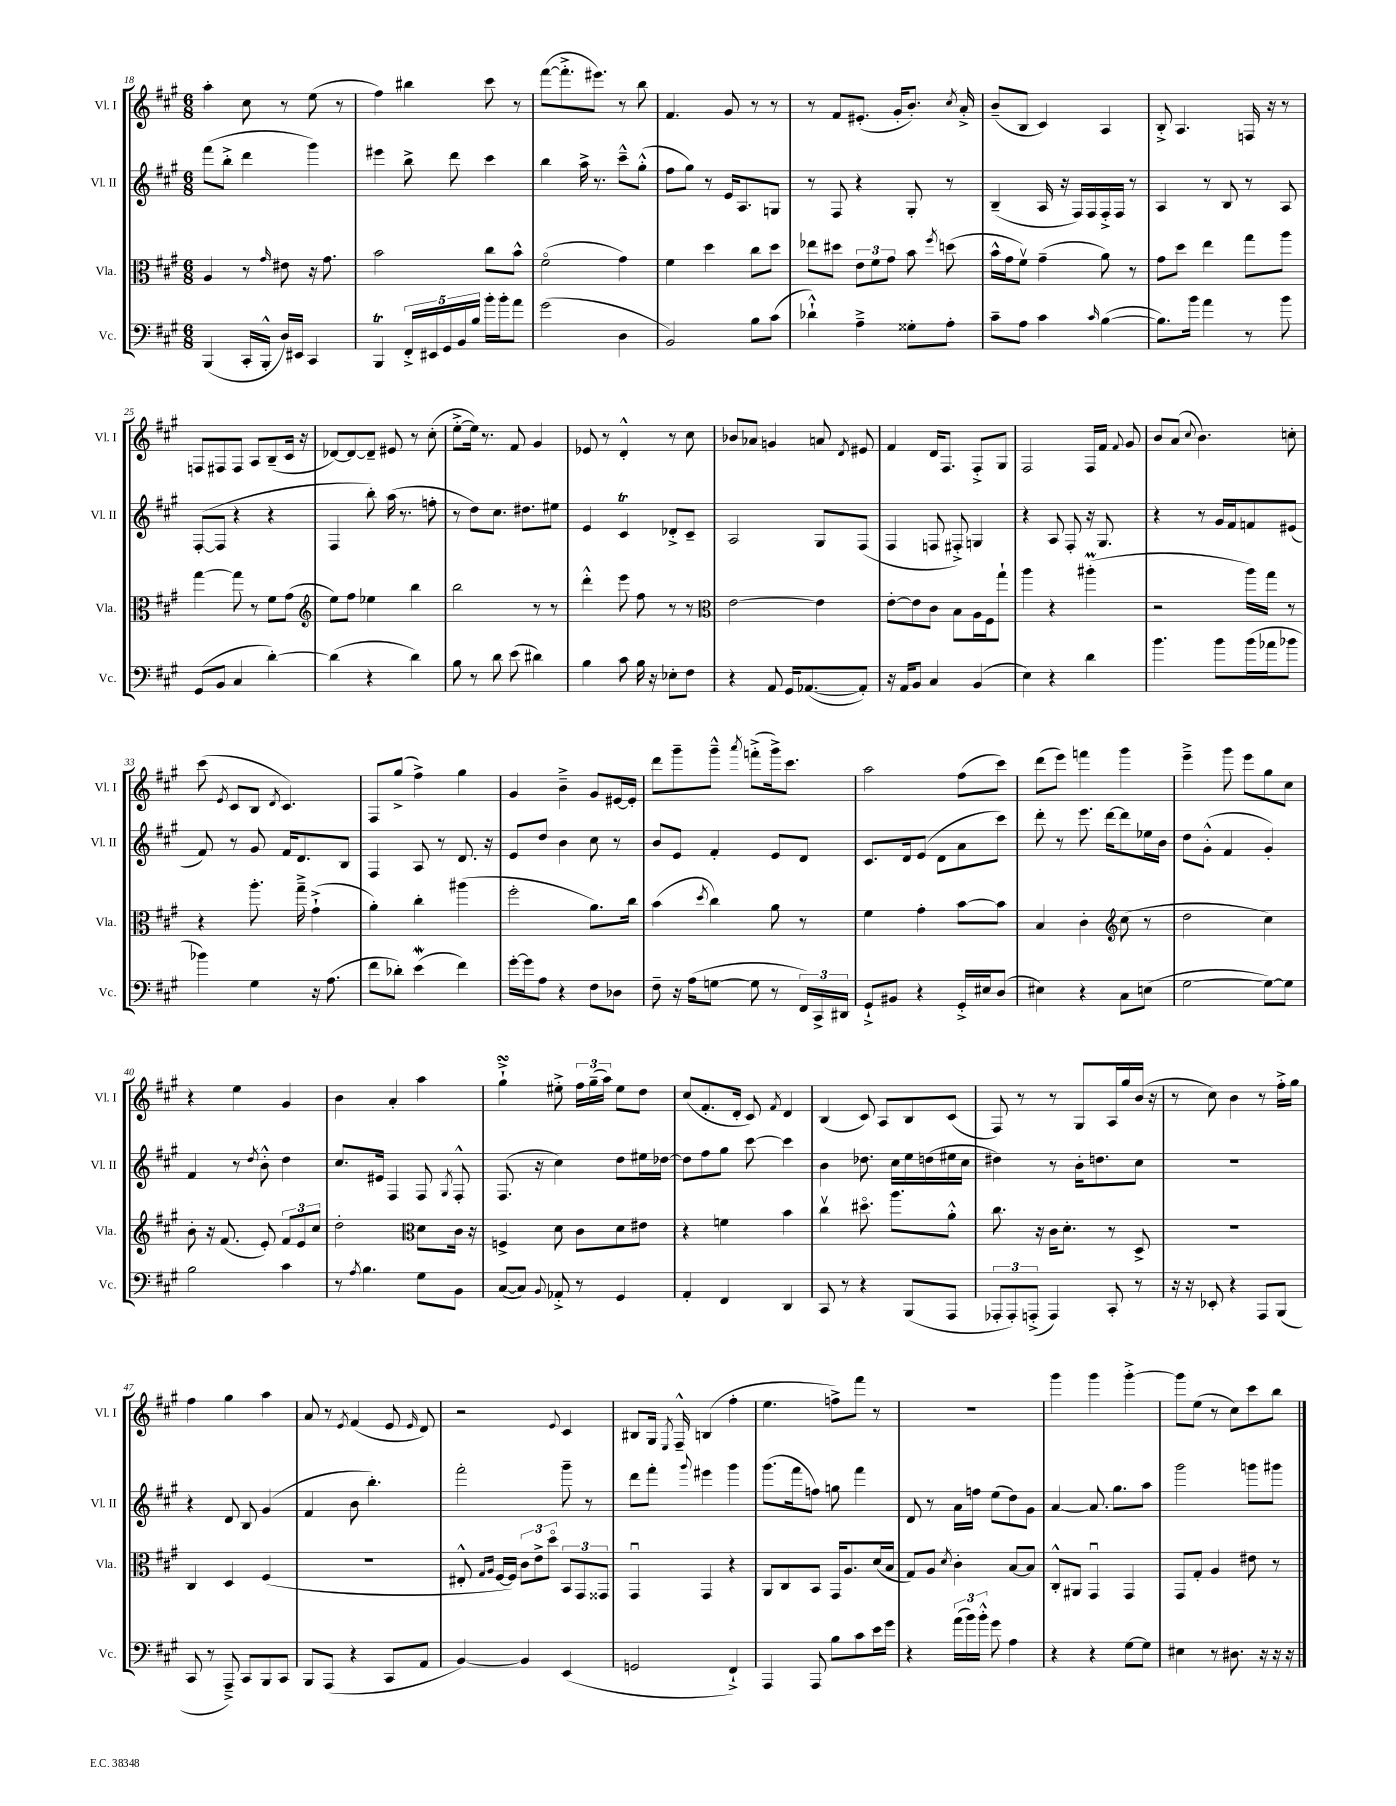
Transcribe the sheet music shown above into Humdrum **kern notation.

**kern	**kern	**kern	**kern
*staff4	*staff3	*staff2	*staff1
*clefF4	*clefC3	*clefG2	*clefG2
*k[f#c#g#]	*k[f#c#g#]	*k[f#c#g#]	*k[f#c#g#]
*M6/8	*M6/8	*M6/8	*M6/8
(4BBB	4A	(8fff#	4aa'
.	.	8bb'^	.
16CC#'	8r	4ddd	8cc#
16BBB'^^	.	.	.
.	16qqg#	.	.
16D)	8e#	.	8r
16EE#	.	.	.
4CC#	16r	4ggg#)	(8ee
.	8.g#	.	.
.	.	.	8r
=	=	=	=
4BBB	2b	4eee#	4ff#)
20FF#'^	.	8bb^	4bb#
20EE#	.	.	.
20GG#	.	.	.
.	.	8ddd	.
20BB	.	.	.
20B	.	.	.
16b'	8cc#	4ccc#	8ccc#
16b'	.	.	.
8a	8b^^	.	8r
=	=	=	=
(2g#	(2f#o	4bb	([8fff#
.	.	.	8.fff#'^]
.	.	16aa^	.
.	.	8.r	8.eee#)
4D	4g#)	8ccc#~^^	8r
.	.	(8gg#'^^	8bb
=	=	=	=
2BB)	4f#	8ff#	4.f#
.	.	8gg#)	.
.	4dd	8r	.
.	.	16e	8g#
.	.	8.A	.
8B	8cc#	.	8r
(8c#	8dd	8G	8r
=	=	=	=
4d-`^^)	8ee-	8r	8r
.	8dd#	8F#	8f#
4A~^	12e	4r	(8.e#'
.	12f#	.	.
.	12g#	.	.
.	.	.	16g#'
8G##'	8b	8G#'	8.b')
.	8qff#	.	.
8A'	(8dd	8r	.
.	.	.	8qcc#
.	.	.	16a'^
=	=	=	=
8c#~	16b^^	(4B~	(8b~
.	16g#	.	.
8A	8f#v)	.	8B
4c#	(4g#~	16A	4c#)
.	.	16r	.
.	.	16F#)	.
.	.	16F#	.
16qqc#	.	.	.
([4B	8a)	16F#'^	4A
.	.	16F#	.
.	8r	8r	.
=	=	=	=
8.B])	8g#	4A	8B'^
.	8dd	.	4.A
16b	.	.	.
4a	4ee	8r	.
.	.	8B	.
8r	8gg#	8r	16F
.	.	.	16r
8b	8aa	8A	8r
=	=	=	=
(8GG#	[4gg#	([8F#'	8F
8BB	.	8F#]	8F#
4C#	8gg#]	4r	8F#
.	8r	.	8A
[4d')	8f#	4r	(8B~
.	(8g#	.	16c#
.	.	.	16r
=	=	=	=
*	*clefG2	*	*
(4d]	8ee)	4F#	[8d-)
.	8ff#	.	8d-_
4r	4ee-	8bb')	8d-~]
.	.	(16aa	8e#
.	.	8.r	.
4d)	4bb	.	8r
.	.	8ff'	(8cc#'
=	=	=	=
8B	2bb	8r	[8ee'^
8r	.	8dd)	16ee])
.	.	.	8.r
8d	.	8.cc#	.
(8e	.	.	8f#
.	.	8.dd#	.
4d#)	8r	.	4g#
.	8r	8ee#	.
=	=	=	=
4B	4ddd'^^	4e	8e-
.	.	.	8r
8c#	8eee	4c#	4d'^^
16B	8ff#	.	.
16r	.	.	.
8E-'	8r	8d-'^	8r
8F#	8r	8c#~	8cc#
=	=	=	=
*	*clefC3	*	*
4r	[2e	2A	8b-
.	.	.	8a-
8AA	.	.	4g
16GG#	.	.	.
([8.AA-	.	.	.
.	4e]	8G#	8a
.	.	.	8qd
8AA-'])	.	(8F#	8e#
=	=	=	=
16r	[8e'	4F#	4f#
16AA	.	.	.
8BB	8e]	.	.
4C#	8c#	8F	16d
.	.	.	8.F#
.	8B	8F#'^)	.
(4BB	16A	4G	8F#'^
.	16F#	.	.
.	8gg#`	.	8G#
=	=	=	=
4E)	4aa	4r	2F#
4r	4r	8A	.
.	.	8F#'	.
4d	(4aa#'	16r	16F#
.	.	8.G#	16f#
.	.	.	8qqf#
.	.	.	8g#
=	=	=	=
4.b	2r	4r	8b
.	.	.	(8a
.	.	.	8qqcc#
.	.	8r	4.b)
8b	.	16g#	.
.	.	16f#	.
(16b	16aa)	8f	.
16a-	16gg#	.	.
8b-	8r	(8e#	8cc'
=	=	=	=
4b-)	4r	8f#)	(8ccc#
.	.	.	8qe
.	.	8r	8c#
4G#	8.aa'	8g#	8B
.	.	.	8qd
.	.	16f#	4.c#)
.	16gg#~^	8.d	.
16r	(4g#`^	.	.
(8.A	.	.	.
.	.	8B	.
=	=	=	=
8f#	4a')	4F#	8F#
8d-')	.	.	(8gg#^
(4e	4cc#'	8A	4ff#^)
.	.	8r	.
4f#)	(4aa#	8.d	4gg#
.	.	16r	.
=	=	=	=
[16g#'	2ff#'	8e	4g#
16g#]	.	.	.
8A	.	8dd	.
4r	.	4b	4b~^
8F#	8.a)	8cc#	8g#
8D-	.	8r	[16e#
.	16cc#	.	16e#']
=	=	=	=
8F#~	(4b	8b	8ddd
16r	.	8e	8ggg#~
(16A	.	.	.
.	8qdd	.	.
[8G	4cc#)	4f#'	8ggg#~^^
.	.	.	8qaaa
8G]	.	.	(8fff'^
8r	8a	8e	16ggg#^)
.	.	.	8.ccc#
24FF#)	8r	8d	.
24CC#^	.	.	.
24DD#	.	.	.
=	=	=	=
8GG#`^	4f#	8.c#	2aa
8BB#	.	.	.
.	.	16d	.
4r	4g#'	(8e	.
.	.	8d	.
16GG#'^	[8b	8a	(8ff#
16E#	.	.	.
(8D	8b]	8ccc#)	8ccc#)
=	=	=	=
4E#)	4B	8ddd'	(8ddd
.	.	8r	8eee)
4r	4c#'	8.eee	4fff
.	.	[16ddd	.
*	*clefG2	*	*
8C#	(8cc#	8ddd]	4ggg#
(8E	8r	16ee-	.
.	.	16b	.
=	=	=	=
[2G#	2dd	8dd	4eee~^
.	.	(8g#'^^	.
.	.	4f#	8ggg#
.	.	.	8eee
8G#_)	4cc#)	4g#')	8gg#
8G#]	.	.	8cc#
=	=	=	=
2B	8b'	4f#	4r
.	16r	.	.
.	(8.f#	.	.
.	.	8r	4ee
.	.	8qdd	.
.	8e')	8b'^^	.
4c#	12f#	4dd	4g#
.	12e	.	.
.	12cc#	.	.
=	=	=	=
8r	2dd'	8.cc#	4b
8qA	.	.	.
4.B	.	.	.
.	.	16e#	.
.	.	4F#	4a'
*	*clefC3	*	*
8G#	8d	8F#	4aa
.	.	8qG#	.
8BB	16c#	8F#'^^	.
.	16r	.	.
=	=	=	=
([8C#	4F^	(8.F#	4gg#`^
8C#])	.	.	.
.	.	16r	.
8qqBB	.	.	.
8AA-'^	8d	4cc#)	8ee#'^
8r	8c#	.	24ff#
.	.	.	(24gg#~
.	.	.	24aa)
4GG#	8d	8dd	8ee#
.	8e#	16ee#	8dd
.	.	[16dd-	.
=	=	=	=
4AA'	4r	8dd-]	(8cc#
.	.	8ff#	8.f#'
4FF#	4f	8gg#	.
.	.	.	16d'
.	.	[8ccc#	8c#)
.	.	.	8qf#
4DD	4b	4ccc#]	4d
=	=	=	=
8CC#	4cc#v	4b	(4B
8r	.	.	.
4r	8.dd#o	8.dd-	8c#)
.	.	.	8A
.	8.aa	16cc#	.
(8BBB	.	16ee	8B
.	.	(16dd	.
8AAA	8a'^^	16ee#	(8c#
.	.	16cc#	.
=	=	=	=
12AAA-'	8.cc#	4dd#)	8F#)
12AAA-')	.	.	.
.	.	.	8r
(12AAA'^	.	.	.
.	16r	.	.
4AAA)	16c#	8r	8r
.	8.d'	.	.
.	.	16b'	8G#
.	.	8.dd	.
8CC#'	8r	.	16A
.	.	.	16gg#
8r	8D^	8cc#	(16b
.	.	.	16r
=	=	=	=
16r	2.r	2.r	8r
16r	.	.	.
8EE-'	.	.	8cc#)
4r	.	.	4b
8AAA	.	.	8r
(8BBB	.	.	16ff#'^
.	.	.	16gg#
=	=	=	=
8CC#	4C#	4r	4ff#
8r	.	.	.
8AAA~^)	4D	8d	4gg#
8CC#	.	8B	.
8BBB	(4F#	(4g#	4aa
8CC#	.	.	.
=	=	=	=
8BBB	2.r	4f#	8a
(8AAA	.	.	8r
.	.	.	8qe
4r	.	8b	(4f#
.	.	4.bb')	.
8CC#	.	.	8e
.	.	.	16qqe
8AA	.	.	8d)
=	=	=	=
[4BB)	8E#'^^	2fff#'	2r
.	16qqG#	.	.
.	16qqA	.	.
.	[16F#	.	.
.	16F#])	.	.
4BB]	12c#	.	.
.	12e^	.	.
.	12ddo	.	.
.	.	.	8qqe
(4EE	12BB	8ggg#~	4c#
.	12GG#	.	.
.	.	8r	.
.	12GG##	.	.
=	=	=	=
2GG	4GG#u	8ddd	8B#
.	.	8fff#'	16G#
.	.	.	8qE
.	.	.	16F#~^^
.	.	8qqggg#	.
.	4GG#	4eee#	(4B
4FF#`^)	4r	4ggg#	4ff#'
=	=	=	=
4AAA	8AA	(8.ggg#	4.ee
.	8C#	.	.
.	.	16fff#	.
8AAA	8BB	8ff)	.
8B	16GG#	8gg	8ff^)
.	8.A	.	.
8c#	.	4fff#	8fff#
16e	(16d	.	8r
16g#	16B	.	.
=	=	=	=
4r	8G#)	8d	2.r
.	8A	8r	.
.	8qd	.	.
(24a	4c#'	16a	.
24b)	.	.	.
.	.	16ff	.
24b'^^	.	.	.
8g#	.	(8ee	.
4A	[8B	8dd)	.
.	8B]	8g#	.
=	=	=	=
4r	8C#'^^	[4a	4ggg#
.	8AA#	.	.
4r	4GG#u	8.a]	4ggg#
.	.	8.gg#	.
[8G#	4GG#	.	[4ggg#'^
8G#]	.	8aa	.
=	=	=	=
4E#	8GG#	2ggg#	8ggg#]
.	8G#'	.	(8ee
8r	4A	.	8r
8.D#	.	.	8cc#)
.	8e#	8ggg	8ccc#
16r	.	.	.
16r	8r	8ggg#	8bb
16r	.	.	.
==	==	==	==
*-	*-	*-	*-
